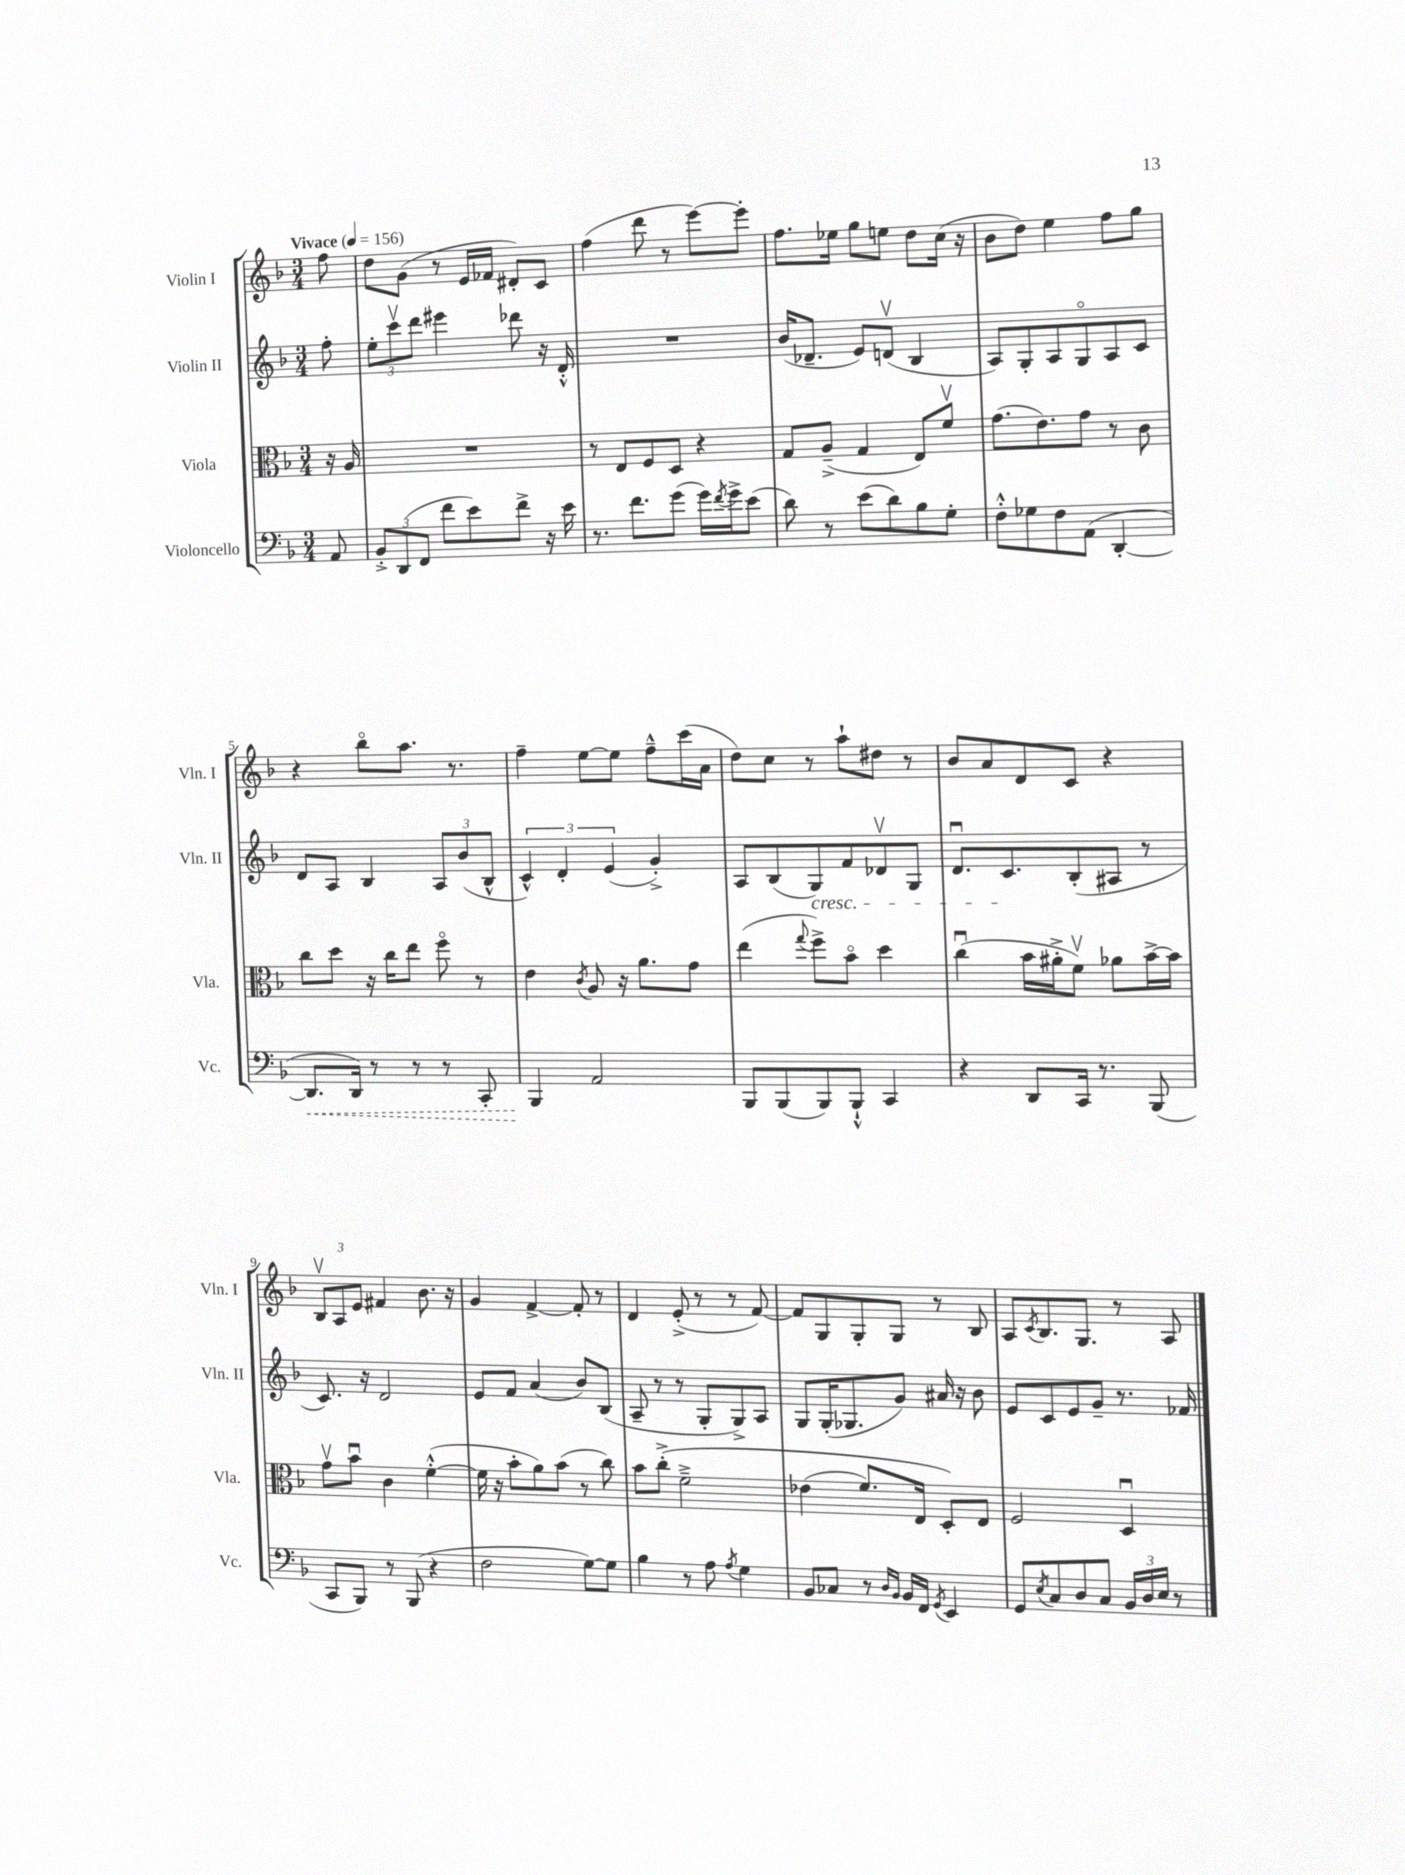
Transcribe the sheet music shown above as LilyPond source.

<<
\new StaffGroup <<
\new Staff = "s0" \with { instrumentName = "Violin I" shortInstrumentName = "Vln. I" } {
    \clef treble \key f \major \numericTimeSignature \time 3/4 \partial 8 \tempo "Vivace" 4 = 156
    f''8 |
    d''8 g'8( r8 e'16 fes'16 dis'8-.) c'8 |
    f''4( d'''8 r8 e'''8~) e'''8-. |
    f''8. ees''16 g''8 e''8 d''8 c''16( r16 |
    bes'8 d''8) e''4 f''8 g''8 |
    r4 bes''8\flageolet a''8. r8. |
    f''4-- e''8~ e''8 f''8---^ c'''16( a'16 |
    d''8) c''8 r8 a''8-! dis''8 r8 |
    bes'8 a'8 d'8 c'8 r4 |
    \tuplet 3/2 { bes8\upbow a8 e'8 } fis'4 bes'8. r16 |
    g'4 f'4~-> f'8-. r8 |
    d'4 e'8-.->( r8 r8 f'8~) |
    f'8 g8 g8-. g8 r8 bes8 |
    a8 \acciaccatura { c'8 } bes8. g8. r8 a8 \bar "|." |
}
\new Staff = "s1" \with { instrumentName = "Violin II" shortInstrumentName = "Vln. II" } {
    \clef treble \key f \major \numericTimeSignature \time 3/4 \partial 8
    f''8-. |
    \tuplet 3/2 { e''8-. c'''8\upbow d'''8 } eis'''4 des'''8 r16 d'16-.-^ |
    R2. |
    bes'16( des'8.-- e'8) d'8\upbow( bes4 |
    a8) g8-. a8 g8\flageolet a8 c'8 |
    d'8 a8 bes4 \tuplet 3/2 { a8 bes'8( bes8-^ } |
    \tuplet 3/2 { c'4-^) d'4-. e'4( } g'4-.->) |
    a8 bes8( g8\cresc) f'8 des'8\upbow g8 |
    d'8.\downbow c'8.\! bes8-.( ais8 r8 |
    c'8.) r16 d'2 |
    e'8 f'8 a'4( bes'8) bes8( |
    a8-- r8 r8 g8-. g8->) a8 |
    g8 g16-.( ges8. g'8) ais'16 r16 bes'8 |
    e'8 c'8 e'8 g'8-- r8. fes'16 \bar "|." |
}
\new Staff = "s2" \with { instrumentName = "Viola" shortInstrumentName = "Vla." } {
    \clef alto \key f \major \numericTimeSignature \time 3/4 \partial 8
    r16 a16 |
    R2. |
    r8 e8 f8 d8 r4 |
    g8 a8--->( g4 e8) f'8\upbow |
    g'8.( e'8.) g'8 r8 c'8 |
    c''8 d''8 r16 c''16 e''8 f''8\flageolet r8 |
    e'4 \acciaccatura { c'8 } a8 r16 a'8. g'8 |
    e''4( \appoggiatura { g''8 } f''8->) bes'8\flageolet d''4 |
    c''4\downbow( bes'16 ais'16-.-> f'8\upbow) aes'8 bes'16~-> bes'16 |
    g'8\upbow bes'8\downbow c'4 f'4~-.-^( |
    f'16 r16 bes'8-. a'8) bes'8( r8 c''8) |
    bes'8 c''8-.->\( f'2---> |
    ees'4( f'8.) e16 d8-.\) e8 |
    f2 d4\downbow \bar "|." |
}
\new Staff = "s3" \with { instrumentName = "Violoncello" shortInstrumentName = "Vc." } {
    \clef bass \key f \major \numericTimeSignature \time 3/4 \partial 8
    a,8 |
    \tuplet 3/2 { bes,8-.-> d,8( f,8 } f'8 e'8) f'8-> r16 e'16 |
    r8. f'8. g'8( g'16) \acciaccatura { f'8 } g'16-> e'8( |
    d'8) r8 e'8( d'8) bes8 g8-. |
    f8-.-^ ges8 f8 a,8( d,4~-. |
    \once \override Hairpin.style = #'dashed-line d,8.\< d,16) r8 r8 r8 c,8-. |
    bes,,4\! a,2 |
    bes,,8 bes,,8( bes,,8) bes,,8-!-^ c,4 |
    r4 d,8 c,16 r8. bes,,8( |
    c,8 bes,,8) r8 bes,,8( r4 |
    f2 g8~) g8 |
    bes4 r8 a8 \acciaccatura { a8 } g4 |
    bes,8 ces8 r8 \grace { d16 bes,16 } bes,16 f,16 \acciaccatura { g,8 } e,4 |
    g,8 \acciaccatura { e8 } c8 d8 c8 \tuplet 3/2 { bes,16 d16 e16 } r8 \bar "|." |
}
>>
>>
